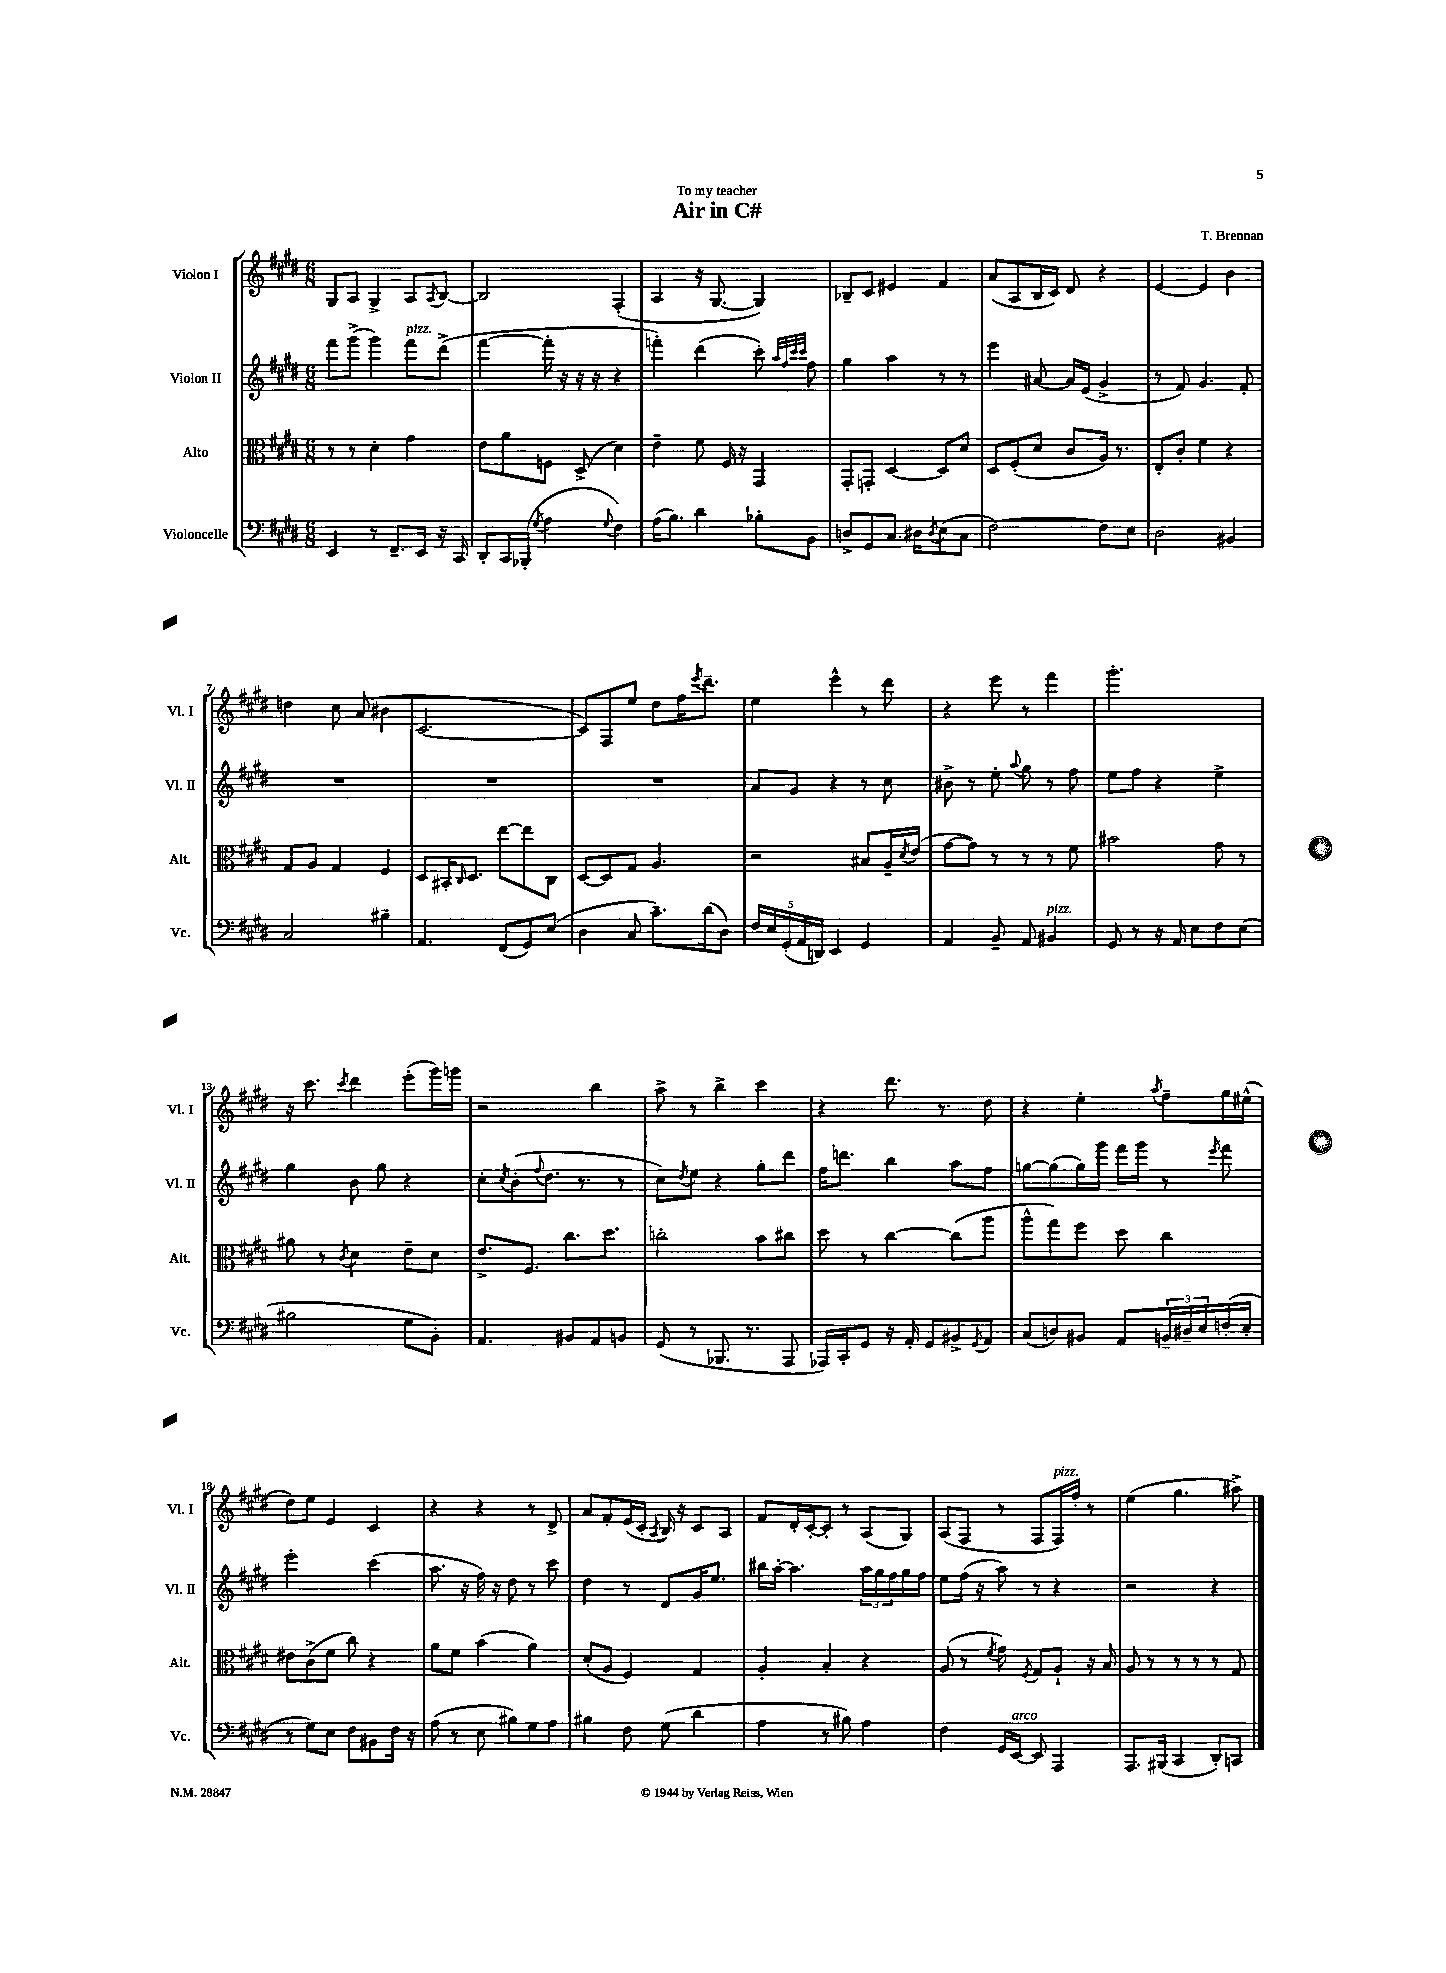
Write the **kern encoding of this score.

**kern	**kern	**kern	**kern
*part4	*part3	*part2	*part1
*staff4	*staff3	*staff2	*staff1
*I"Violoncelle	*I"Alto	*I"Violon II	*I"Violon I
*I'Vc.	*I'Alt.	*I'Vl. II	*I'Vl. I
*clefF4	*clefC3	*clefG2	*clefG2
*k[f#c#g#d#]	*k[f#c#g#d#]	*k[f#c#g#d#]	*k[f#c#g#d#]
*M6/8	*M6/8	*M6/8	*M6/8
=1	=1	=1	=1
4EE/	8r	8fff#\L	8G#/L
.	8r	(8ggg#^\J	8A/J
8r	4d#'\	4ggg#\)	4G#^/
8.FF#~/L	.	.	.
!	!	!LO:TX:a:i:t=pizz.	!
.	4g#\	8fff#\L	8A/L
16EE/Jk	.	.	.
.	.	.	8qA/
16r	.	(8ddd#^\J	[8B/J
16CC#/	.	.	.
=2	=2	=2	=2
8DD#'/L	8e\L	[4fff#\	2B/]
16CC#/L	8a\	.	.
(16BBB-X'/JJ	.	.	.
8qG#/	.	.	.
4A\	8Fn\J	16fff#'\]	.
.	.	16r	.
.	(8D#^/	16r	.
.	.	16r	.
8qqG#/	.	.	.
4F#\)	4d#\)	4r	(4F#'/
=3	=3	=3	=3
(16A\KL	4e~\	4fffn'\)	4A/
8.B\J)	.	.	.
4d#\	8f#\	(4ddd#\	16r
.	.	.	[8.G#/
.	16F#/	.	.
.	16r	.	.
8B-X'\L	4GG#/	8ccc#'\)	4G#/])
.	.	32qqaa/LLL	.
.	.	32qqff#/	.
.	.	32qqccc#/	.
.	.	32qqccc#/JJJ	.
8BB\J	.	8ff#\	.
=4	=4	=4	=4
8Dn^/L	8GG#'/L	4gg#\	8B-X~/L
8GG#/	8GGn'/J	.	8c#/J
8.C#/J	[4D#/	4aa\	4e#X/
16D#X\KL	.	.	.
8qD#/	.	.	.
(8E\	8D#/L]	8r	4f#/
8C#\J	8d#/J	8r	.
=5	=5	=5	=5
[2F#\)	8D#/L	4eee\	(8a/L
.	(8F#'/	.	8A/
.	8d#/J	[8a#X/	16B/L
.	.	.	16c#/JJ)
.	8c#/L	16a#/LL]	8d#/
.	.	(16e/JJ	.
8F#\L]	16A/Jk)	4g#^/	4r
.	8.r	.	.
8E\J	.	.	.
=6	=6	=6	=6
2D#\	8E'/L	8r	[4e/
.	8c#'/J	8f#/)	.
.	4f#\	4.g#/	4e/]
4BB#X/	4r	.	4b\
.	.	8f#'/	.
!!LO:LB:g=z
=7	=7	=7	=7
2C#/	8G#/L	2.r	4ddn\
.	8A/J	.	.
.	4G#/	.	8cc#\
.	.	.	(8a/
4B#X~\	4F#/	.	4b#X\
=8	=8	=8	=8
4.AA/	8D#/L	2.r	[2.c#/
.	16BB#X'/K	.	.
.	16qqC#/	.	.
.	8.D#/J	.	.
(8FF#/L	[8ee\L	.	.
8GG#/)	8ee\]	.	.
(8E/J	8C#\J	.	.
=9	=9	=9	=9
4D#\	[8D#/L	2.r	8c#/L])
.	8D#/]	.	8F#/
8C#/	8G#/J	.	8ee/J
8.c#~\L)	4.A/	.	8dd#\L
.	.	.	16ff#\K
.	.	.	8qeee/
(16d#\k	.	.	8.ddd#~\J
8D#\J)	.	.	.
=10	=10	=10	=10
20F#/LL	2r	8a/L	4ee\
20E/	.	.	.
(20GG#'/	.	.	.
.	.	8g#/J	.
20AA/	.	.	.
20DDn/JJ)	.	.	.
4EE/	.	4r	4eee^^\
4GG#/	8B#X/L	8r	8r
.	16A~/L	8cc#\	8ddd#\
.	8qd#/	.	.
.	(16e/JJ	.	.
=11	=11	=11	=11
4AA/	[8g#\L	8b#X^\	4r
.	8g#\J])	8r	.
8BB~/	8r	8ee'\	8eee\
.	.	8qqaa/	.
8AA/	8r	8gg#\	8r
!LO:TX:a:i:t=pizz.	!	!	!
4BB#X/	8r	8r	4fff#\
.	8f#\	8ff#\	.
=12	=12	=12	=12
8GG#/	2b#X\	8ee\L	2.ggg#'\
8r	.	8ff#\J	.
16r	.	4r	.
16AA/	.	.	.
8E\L	.	.	.
8F#\	8g#\	4ee^\	.
(8E\J	8r	.	.
!!LO:LB:g=z
=13	=13	=13	=13
2B#X\	8a#X\	4gg#\	16r
.	.	.	8.ccc#\
.	8r	.	.
.	8qc#/	.	8qccc#/
.	4d#\	8b\	4ddd#\
.	.	8gg#\	.
8G#\L	8e~\L	4r	(8eee'\L
8BB'\J)	8d#\J	.	16ggg#\L)
.	.	.	16gggn\JJ
=14	=14	=14	=14
4.AA/	8.e^/L	8cc#'\L	2r
.	.	8qcc#/	.
.	.	(8b'\	.
.	8.F#/J	.	.
.	.	8qqff#/	.
.	.	8.dd#\J	.
8BB#X/L	8.cc#\L	.	.
.	.	8.r	.
8AA/	.	.	4bb\
.	8.dd#\J	.	.
8BBn/J	.	8r	.
=15	=15	=15	=15
(8GG#/	2ccn'\	8cc#\L)	8aa^\
.	.	8qdd#/	.
8r	.	8ee\J	8r
8.BBB-X/	.	4r	4bb^\
8.r	.	.	.
.	8b\L	8gg#'\L	4ccc#\
8AAA/	8cc#X\J	8ddd#\J	.
=16	=16	=16	=16
16AAA-X/LL)	8dd#\	16ff#\KL	4r
16CC#'/J	.	8.dddn\J	.
8GG#/J	8r	.	.
16r	[4cc#\	4bb\	8.ddd#\
16AA'/	.	.	.
8GG#/L	.	.	.
.	.	.	8.r
8BB#X^/	(8cc#\L]	8aa\L	.
8qGG#/	.	.	.
8AA/J	8aa\J	8ff#\J	8dd#\
=17	=17	=17	=17
(8C#/L	8aa^^\L	[8ggn\L	4r
8Dn/)	8gg#\)	(8gg\]	.
8BB#X/J	8ff#\J	16gg\L)	4ee'\
.	.	16ggg#\JJ	.
8AA/L	8dd#\	16fff#\LL	.
.	.	16ggg#\JJ	.
.	.	.	8qaa/
24BBn~/L	4cc#\	8r	8ff#~\L
24D#X~/	.	.	.
24E/	.	.	.
.	.	8qeee/	.
(16Fn'/	.	8fff#\	16gg#\L
16E'/JJ	.	.	(16ee#X^^\JJ
!!LO:LB:g=z
=18	=18	=18	=18
8r	8e#X\L	2eee'\	8dd#\L)
8G#\L)	(8c#^\	.	8ee\J
8E\J	8f#\J	.	4e/
8F#\L	8cc#\)	.	.
8BB#X\	4r	(4ccc#\	4c#/
16F#\Jk	.	.	.
16r	.	.	.
=19	=19	=19	=19
(8A\	8a\L	8.aa\	4r
8r	8f#\J	.	.
.	.	16r	.
8E\	(4b\	16ff#\)	4r
.	.	16r	.
8B#X\L)	.	8dd#\	.
8G#\	4a\)	8r	8r
8A\J	.	8ccc#\	8d#^/
=20	=20	=20	=20
4B#X\	(8d#'/L	4dd#\	8a/L
.	8A/J	.	8f#'/
8F#\	4F#/)	8r	(16e/L
.	.	.	16c#'/JJ
.	.	.	8qA/
(8G#\	.	8d#/L	16B/)
.	.	.	16r
4d#\	4G#/	16g#/K	8c#/L
.	.	8.ee/J	.
.	.	.	8A/J
=21	=21	=21	=21
4A\	4A'/	16bb#X\LL	8f#/L
.	.	[16aa'\JJ	.
.	.	4.aa\]	16d#'/L
.	.	.	[16c#'/J
8r	4B'/	.	8c#'/J]
8B#X\)	.	.	8r
4A\	4r	24aa\LL	(8A/L
.	.	24gg#\	.
.	.	24ff#\	.
.	.	16gg#\	8G#/J)
.	.	16ff#\JJ	.
=22	=22	=22	=22
4F#\	(8A/	8ee\L	(8A/L
.	8r	(16ff#\Jk	8F#/J
.	.	16r	.
.	8qf#/	.	.
16GG#/LL	8g#\)	8aa\)	8r
!LO:TX:a:i:t=arco	!	!	!
[16EE/JJ	.	.	.
.	8qF#/	.	.
8EE/]	8G#/L	8r	8F#/L
!	!	!	!LO:TX:a:i:t=pizz.
4AAA/	8A`/J	4r	16F#/L)
.	.	.	16ff#'/JJ
.	16r	.	8r
.	16B/	.	.
=23	=23	=23	=23
8.AAA/L	8A/	2r	(4ee\
.	8r	.	.
(16BBB#X/Jk	.	.	.
4CC#/	8r	.	4.gg#\
.	8r	.	.
8DD#'/L)	8r	4r	.
8CCn/J	8G#/	.	8aa#X^\)
==	==	==	==
*-	*-	*-	*-
